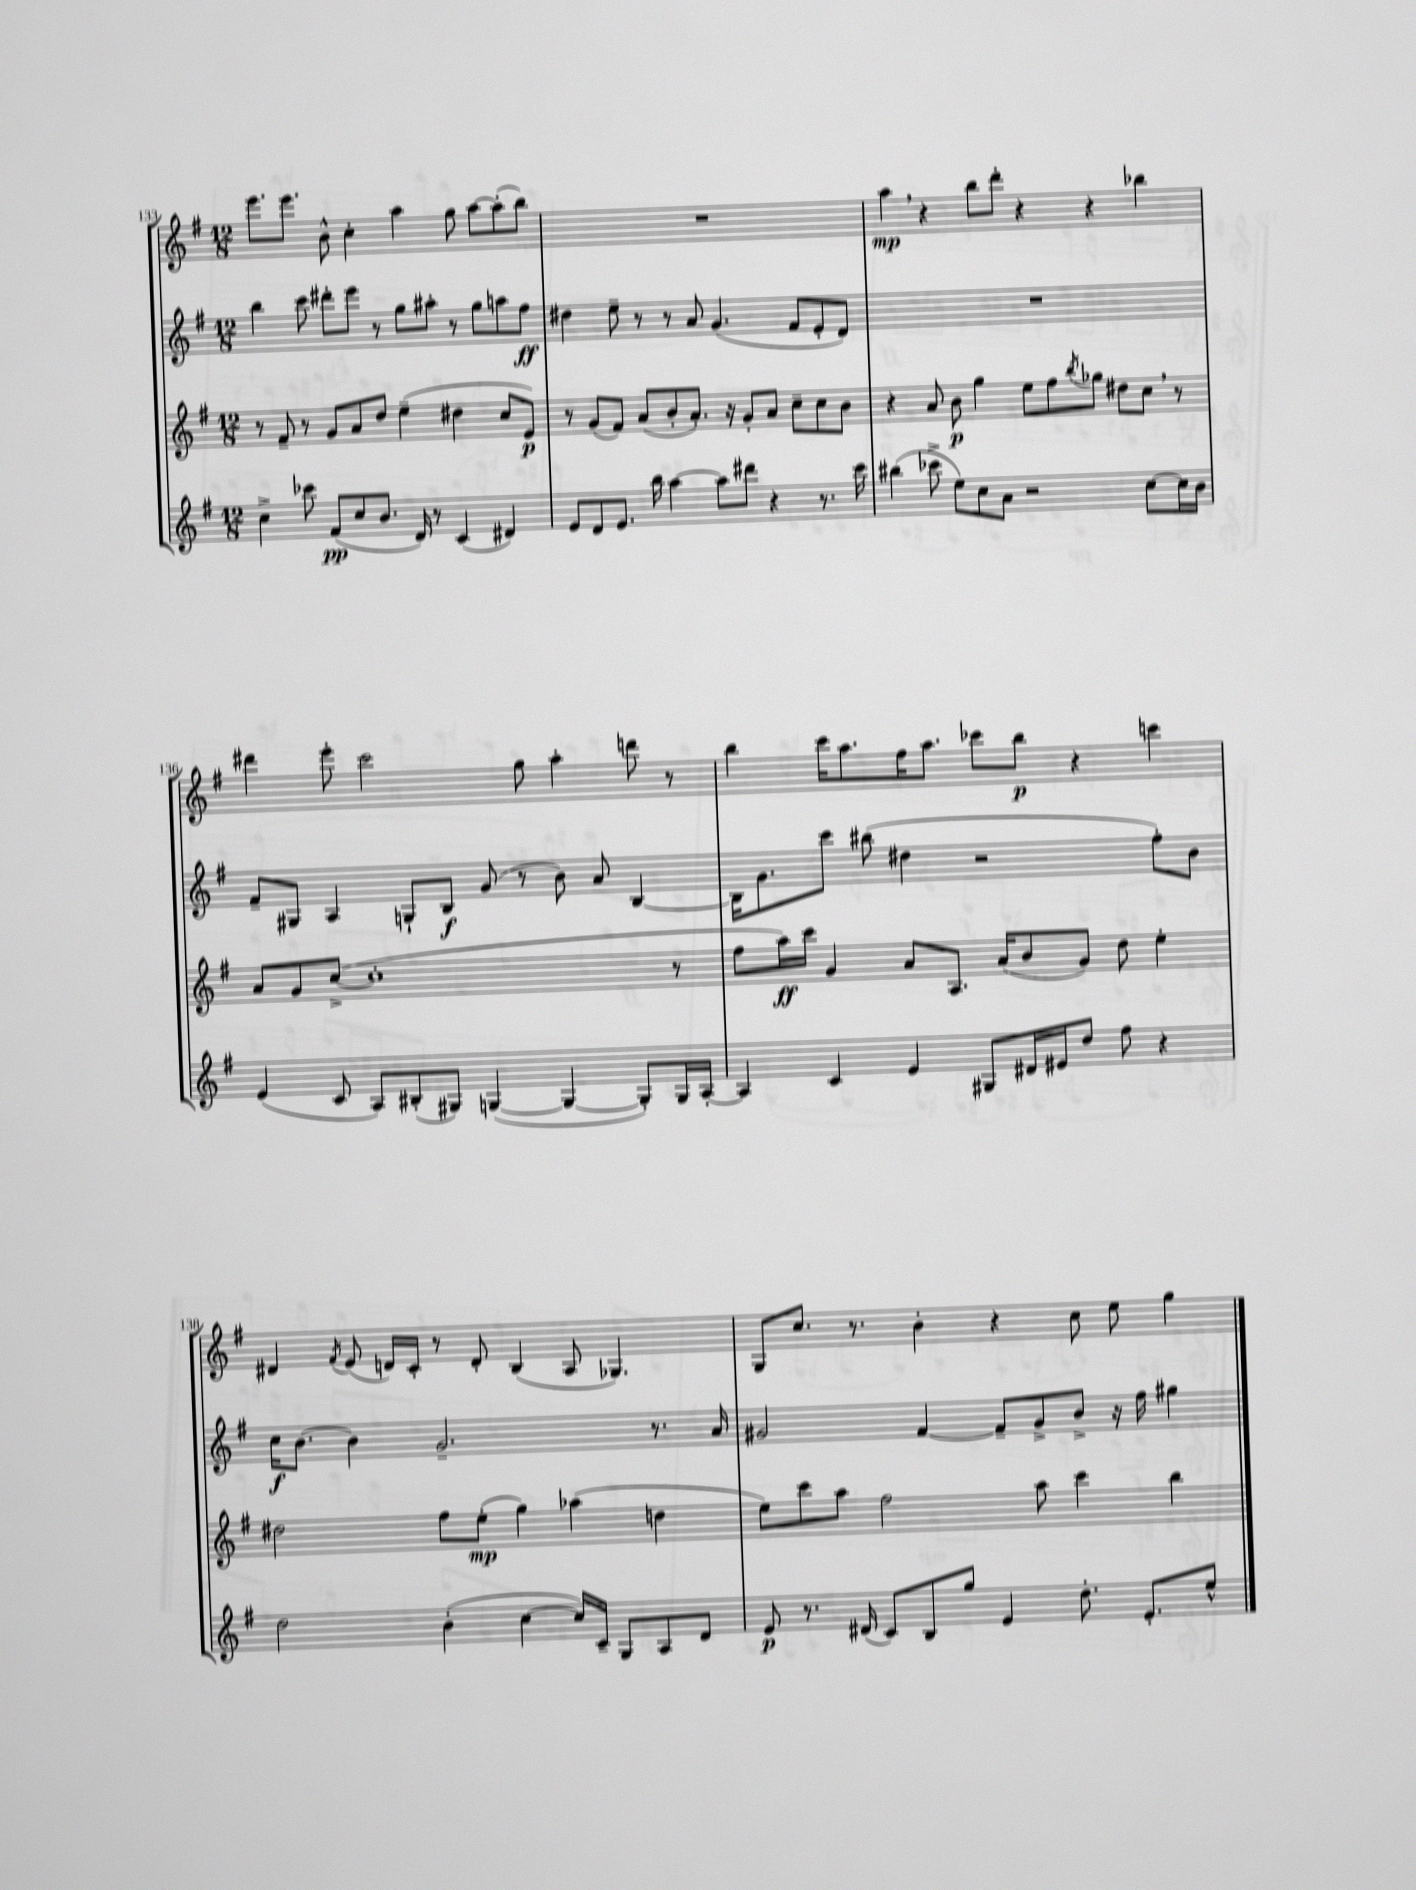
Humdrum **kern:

**kern	**dynam	**kern	**dynam	**kern	**dynam	**kern	**dynam
*part4	*part4	*part3	*part3	*part2	*part2	*part1	*part1
*staff4	*staff4	*staff3	*staff3	*staff2	*staff2	*staff1	*staff1
*clefG2	*	*clefG2	*	*clefG2	*	*clefG2	*
*k[f#]	*	*k[f#]	*	*k[f#]	*	*k[f#]	*
*M12/8	*	*M12/8	*	*M12/8	*	*M12/8	*
=133	=133	=133	=133	=133	=133	=133	=133
4cc^\	.	8r	.	4bb\	.	8.eee\L	.
.	.	8f#~/	.	.	.	.	.
.	.	.	.	.	.	8.eee\J	.
8ccc-X\	.	8r	.	8ccc\	.	.	.
(8f#/L	pp	8g/L	.	8ddd#X'\L	.	8b^^\	.
8cc/	.	8a/	.	8eee\J	.	4cc'\	.
8.b/J	.	8dd/J	.	8r	.	.	.
.	.	(4ee~\	.	8gg\L	.	4aa\	.
16d/)	.	.	.	.	.	.	.
8r	.	.	.	8aa#X'\J	.	.	.
(4c/	.	4dd#X\	.	8r	.	8gg\	.
.	.	.	.	8gg\L	.	[8aa\L	.
4d#X/)	.	8cc/L	.	8aan\	.	(8aa'\]	.
.	.	8e/J)	p	8ff#\J	ff	8bb\J)	.
=134	=134	=134	=134	=134	=134	=134	=134
8e/L	.	8r	.	4dd#X\	.	1.r	.
8d/	.	(8g/L	.	.	.	.	.
8.e/J	.	8f#/J)	.	8ee~\	.	.	.
.	.	(8a/L	.	8r	.	.	.
16bb\	.	.	.	.	.	.	.
[4aa\	.	8b'/	.	8r	.	.	.
.	.	8.a'/J)	.	8a/	.	.	.
8aa\L]	.	.	.	(4.g/	.	.	.
.	.	16r	.	.	.	.	.
8ddd#X\J	.	8g'/L	.	.	.	.	.
4r	.	8a/J	.	.	.	.	.
.	.	8cc~\L	.	8f#/L	.	.	.
8.r	.	8cc\	.	8e'/	.	.	.
.	.	8b\J	.	8d/J)	.	.	.
16ccc\	.	.	.	.	.	.	.
=135	=135	=135	=135	=135	=135	=135	=135
(4bb#X\	.	4r	.	1.r	.	4aa,\	mp
8ccc-X^\	.	8a/	.	.	.	4r	.
8ee\L)	.	8b\	p	.	.	.	.
8cc\	.	4gg\	.	.	.	8bb\L	.
8a\J	.	.	.	.	.	8ddd'\J	.
2r	.	8ee\L	.	.	.	4r	.
.	.	8ff#\	.	.	.	.	.
.	.	8qbb/	.	.	.	.	.
.	.	8gg-X\J	.	.	.	4r	.
.	.	8dd#X\L	.	.	.	.	.
[8cc\L	.	8cc,\J	.	.	.	4bb-X\	.
16cc\L]	.	8r	.	.	.	.	.
16b\JJ	.	.	.	.	.	.	.
!!LO:LB:g=z
=136	=136	=136	=136	=136	=136	=136	=136
(4e/	.	8a/L	.	8f#~/L	.	4ddd#X\	.
.	.	8g/	.	8G#X/J	.	.	.
8c/	.	([8cc^/J	.	4A/	.	8eee'\	.
8A/L)	.	1cc']	.	.	.	2ccc\	.
(8B#X'/	.	.	.	8Gn`/L	.	.	.
8G#X/J)	.	.	.	8B/J	f	.	.
([4Gn/	.	.	.	(8g/	.	.	.
.	.	.	.	8r	.	8gg\	.
4G/_	.	.	.	8b\)	.	4aa'\	.
.	.	.	.	8a/	.	.	.
8G'/L])	.	.	.	[4B/	.	8dddn\	.
16G/L	.	8r	.	.	.	8r	.
[16A'/JJ	.	.	.	.	.	.	.
=137	=137	=137	=137	=137	=137	=137	=137
4A/]	.	8ff#\L	.	16B\KL]	.	4bb\	.
.	.	.	.	8.g\	.	.	.
.	.	16aa\L)	ff	.	.	.	.
.	.	16ccc\JJ	.	.	.	.	.
4c/	.	4g/	.	8ccc\J	.	16ccc\KL	.
.	.	.	.	.	.	8.aa\	.
.	.	.	.	(8bb#X\	.	.	.
4e/	.	8a/L	.	4dd#X\	.	16ff#\K	.
.	.	.	.	.	.	8.aa\J	.
.	.	8.A/J	.	.	.	.	.
8G#X/L	.	.	.	2r	.	8ccc-X\L	.
.	.	(16a/KL	.	.	.	.	.
16d#X/L	.	8b/	.	.	.	8bb\J	p
16e#X/J	.	.	.	.	.	.	.
8dd/J	.	8g/J)	.	.	.	4r	.
8ff#\	.	8dd\	.	.	.	.	.
4r	.	4ee'\	.	8ff#'\L)	.	4cccn\	.
.	.	.	.	8b\J	.	.	.
!!LO:LB:g=z
=138	=138	=138	=138	=138	=138	=138	=138
2dd\	.	2dd#X\	.	16cc\KL	f	4d#X/	.
.	.	.	.	[8.b\J	.	.	.
.	.	.	.	.	.	8qf#/	.
.	.	.	.	4b\]	.	(8e/	.
.	.	.	.	.	.	16dn/LL)	.
.	.	.	.	.	.	16c'/JJ	.
(4b'\	.	8ff#\L	.	2.g~/	.	8r	.
.	.	(8ee'\J	mp	.	.	8d'/	.
[4cc\	.	4gg\)	.	.	.	(4B/	.
16cc/LL])	.	(4aa-X\	.	.	.	8A/	.
16c~/JJ	.	.	.	.	.	.	.
8G/L	.	.	.	.	.	4.G-X/)	.
8A/	.	4ddn\	.	8.r	.	.	.
8d/J	.	.	.	.	.	.	.
.	.	.	.	16a/	.	.	.
=139	=139	=139	=139	=139	=139	=139	=139
8e/	p	8ee\L)	.	2g#X/	.	8G/L	.
8.r	.	8ccc\	.	.	.	8.cc/J	.
.	.	8aa\J	.	.	.	.	.
(16d#X/	.	.	.	.	.	8.r	.
8c/L)	.	2ff#\	.	.	.	.	.
8B/	.	.	.	[4f#/	.	4b'\	.
8gg/J	.	.	.	.	.	.	.
4e/	.	.	.	8f#~/L]	.	4r	.
.	.	8aa\	.	8g#^/	.	.	.
8.dd'\	.	4ccc\	.	8b^/J	.	8cc\	.
.	.	.	.	16r	.	8ee\	.
8.e'/L	.	.	.	16ff#\	.	.	.
.	.	4bb\	.	4gg#X\	.	4gg\	.
8ee^^/J	.	.	.	.	.	.	.
==	==	==	==	==	==	==	==
*-	*-	*-	*-	*-	*-	*-	*-
